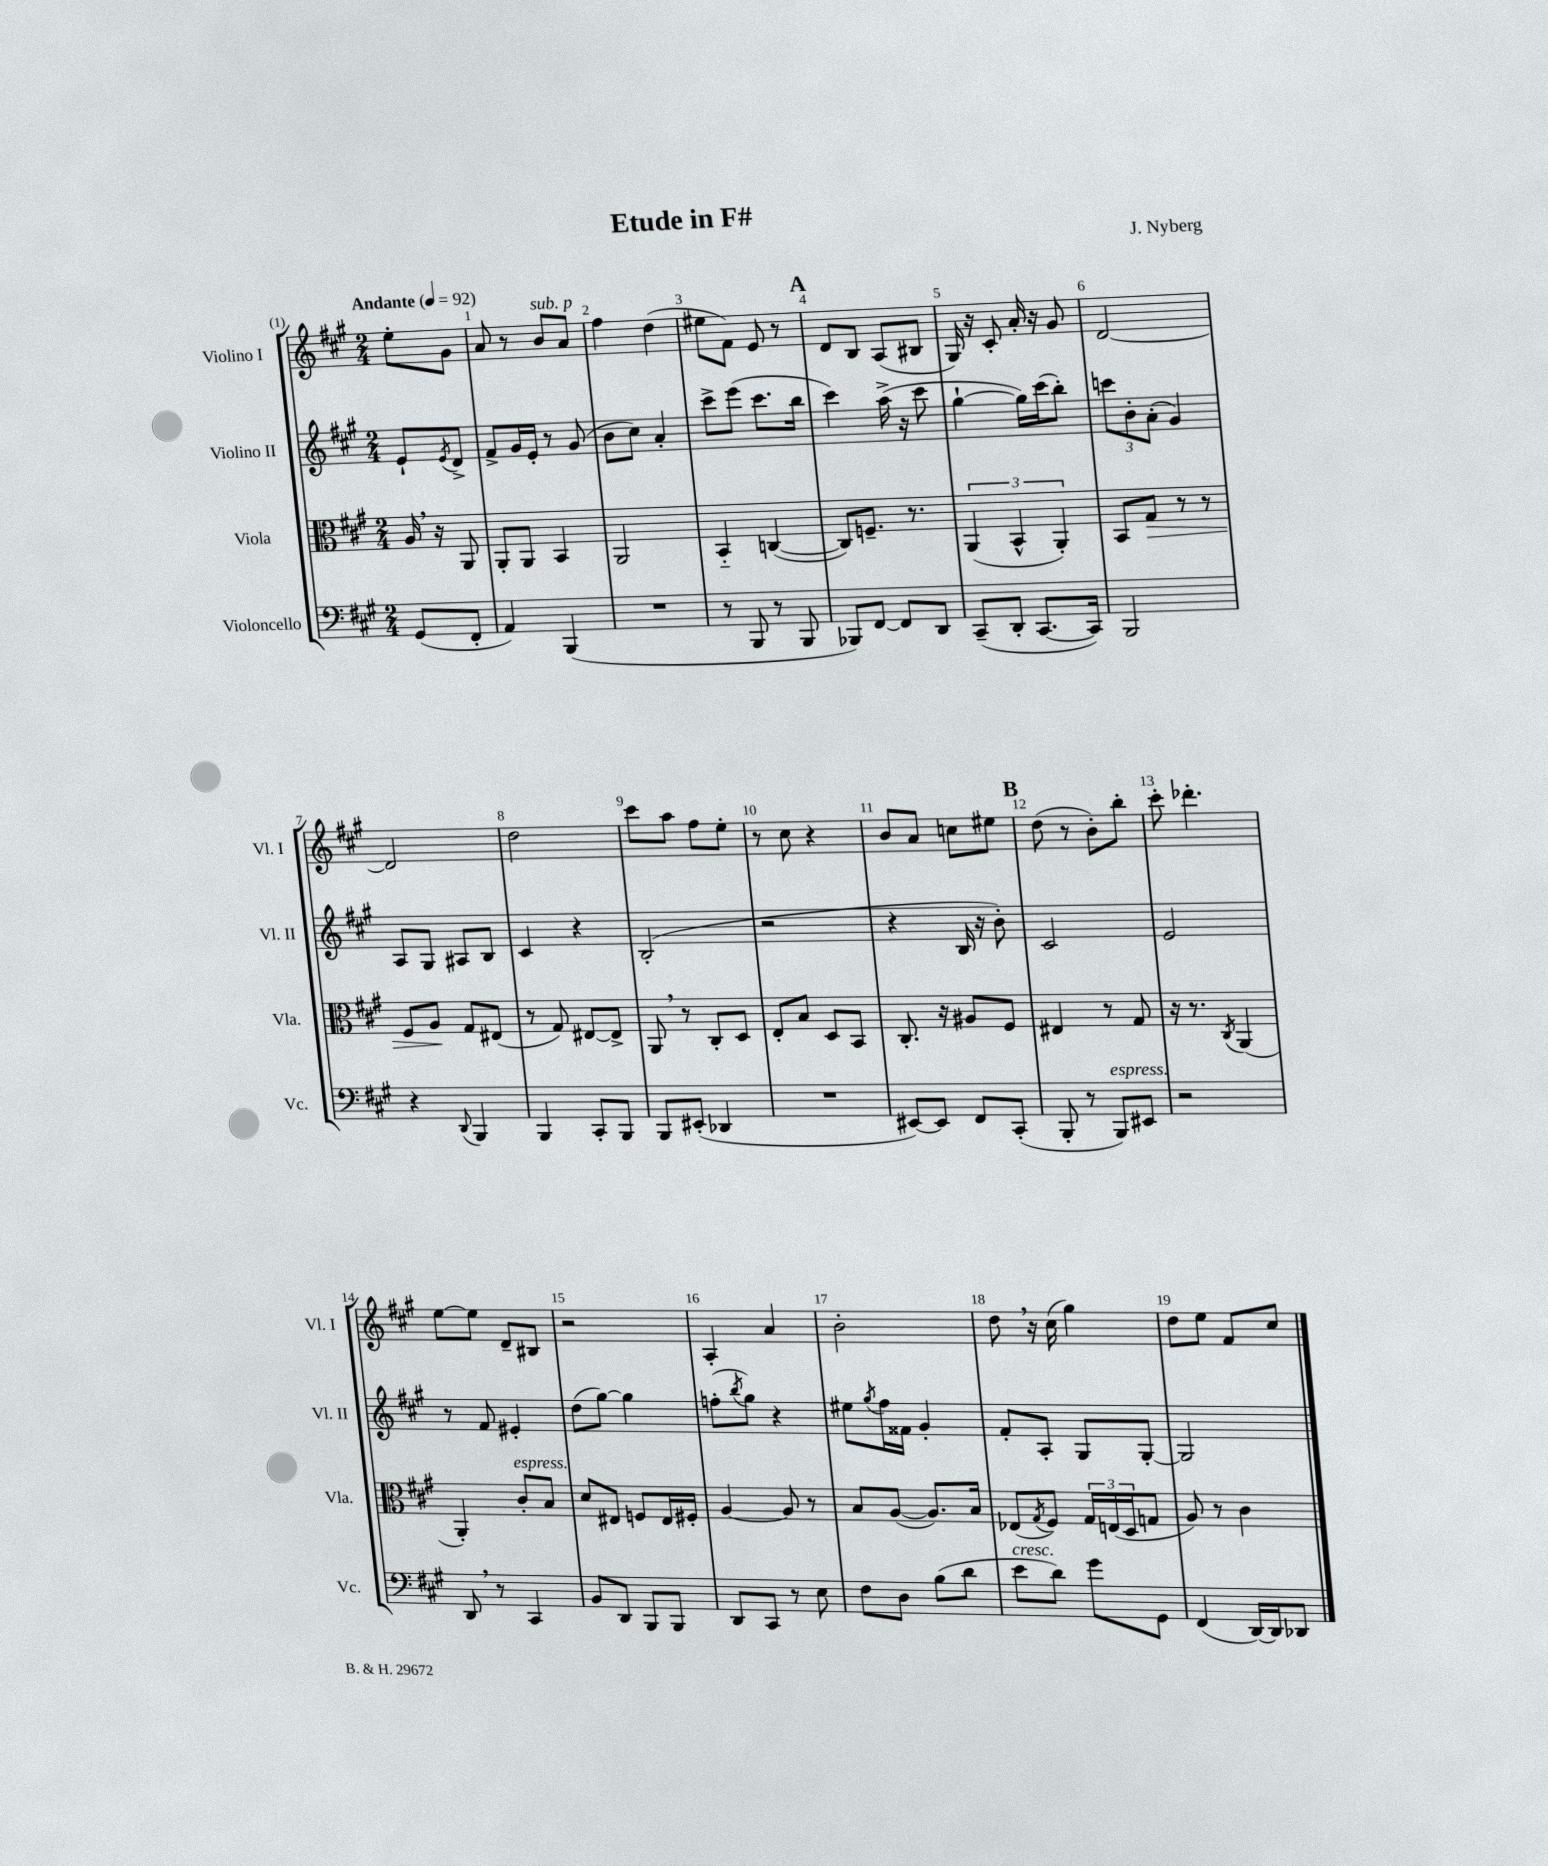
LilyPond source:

\header { title = "Etude in F#" composer = "J. Nyberg" }
<<
\new StaffGroup <<
\new Staff = "s0" \with { instrumentName = "Violino I" shortInstrumentName = "Vl. I" } {
    \clef treble \key a \major \numericTimeSignature \time 2/4 \partial 4 \tempo "Andante" 4 = 92
    e''8-. gis'8 |
    a'8 r8 b'8^\markup { \italic "sub. p" } a'8 |
    fis''4 d''4( |
    eis''8 fis'8) e'8 r8 |
    \mark \markup { \bold "A" } d'8 b8 a8( bis8 |
    gis16) r16 cis'8-. a'16-. r16 gis'8 |
    d'2~ |
    d'2 |
    d''2 |
    cis'''8 a''8 fis''8 e''8-. |
    r8 cis''8 r4 |
    b'8 a'8 c''8 eis''8 |
    \mark \markup { \bold "B" } d''8( r8 b'8-.) b''8-. |
    cis'''8-. des'''4.-. |
    e''8~ e''8 d'8-- bis8 |
    r2 |
    a4-. a'4 |
    b'2-. |
    d''8 \breathe r16 cis''16( gis''4) |
    d''8 e''8 fis'8 cis''8 \bar "|." |
}
\new Staff = "s1" \with { instrumentName = "Violino II" shortInstrumentName = "Vl. II" } {
    \clef treble \key a \major \numericTimeSignature \time 2/4 \partial 4
    e'8-! \acciaccatura { e'8 } d'8-> |
    fis'8-> gis'16 e'16-. r8 gis'8( |
    b'8 cis''8) a'4-. |
    cis'''8-> e'''8( cis'''8. b''16 |
    \mark \markup { \bold "A" } cis'''4) a''16->( r16 cis'''8 |
    gis''4~-! gis''16) cis'''16( b''8-.) |
    \tuplet 3/2 { c'''8 b'8-. a'8-.( } gis'4) |
    a8 gis8 ais8 b8 |
    cis'4 r4 |
    b2-.( |
    r2 |
    r4 b16 r16 b'8-.) |
    \mark \markup { \bold "B" } cis'2 |
    e'2 |
    r8 fis'8 eis'4-. |
    d''8( gis''8~) gis''4 |
    f''8-.( \acciaccatura { b''8 } gis''8) r4 |
    eis''8 \acciaccatura { gis''8 } fis''16 fisis'16 gis'4-. |
    fis'8-. a8-. gis8 gis8~-. |
    gis2 \bar "|." |
}
\new Staff = "s2" \with { instrumentName = "Viola" shortInstrumentName = "Vla." } {
    \clef alto \key a \major \numericTimeSignature \time 2/4 \partial 4
    a16 \breathe r16 a,8 |
    a,8-. a,8 b,4 |
    a,2 |
    b,4-_ c4~( |
    \mark \markup { \bold "A" } c8) f8.-- r8. |
    \tuplet 3/2 { a,4( b,4-^ a,4-.) } |
    b,8 gis8\> r8 r8 |
    fis8 a8\! gis8 eis8( |
    r8 gis8) eis8~ eis8-> |
    a,8 \breathe r8 cis8-. d8 |
    e8-. b8 d8 b,8 |
    cis8.-. r16 ais8 fis8 |
    \mark \markup { \bold "B" } eis4 r8 gis8 |
    r16 r8. \acciaccatura { cis8 } a,4( |
    a,4-.) cis'8-.^\markup { \italic "espress." } b8 |
    d'8 eis8 f8 eis16 fis16-. |
    a4~ a8 r8 |
    b8 a8~( a8.) b16 |
    ees8( \acciaccatura { gis8 } fis8) \tuplet 3/2 { gis16 e16( d16 } g8 |
    a8) r8 cis'4 \bar "|." |
}
\new Staff = "s3" \with { instrumentName = "Violoncello" shortInstrumentName = "Vc." } {
    \clef bass \key a \major \numericTimeSignature \time 2/4 \partial 4
    gis,8( fis,8-. |
    a,4) b,,4( |
    R2 |
    r8 b,,8 r8 b,,8 |
    \mark \markup { \bold "A" } bes,,8) fis,8~ fis,8 d,8 |
    cis,8--( d,8-. cis,8.~ cis,16) |
    b,,2 |
    r4 \appoggiatura { d,8 } b,,4 |
    b,,4 cis,8-. b,,8 |
    b,,8 eis,8-.( des,4 |
    R2 |
    eis,8~) eis,8 fis,8 cis,8-.( |
    \mark \markup { \bold "B" } b,,8-. r8 b,,8^\markup { \italic "espress." }) eis,8 |
    r2 |
    d,8 \breathe r8 cis,4 |
    b,8 d,8 b,,8 b,,8 |
    d,8 cis,8 r8 e8 |
    fis8 d8 b8( d'8 |
    e'8^\markup { \italic "cresc." } d'8) gis'8 gis,8 |
    fis,4( d,16~) d,16 des,8 \bar "|." |
}
>>
>>
\layout { \context { \Score \override BarNumber.break-visibility = ##(#f #t #t) barNumberVisibility = #all-bar-numbers-visible } }
